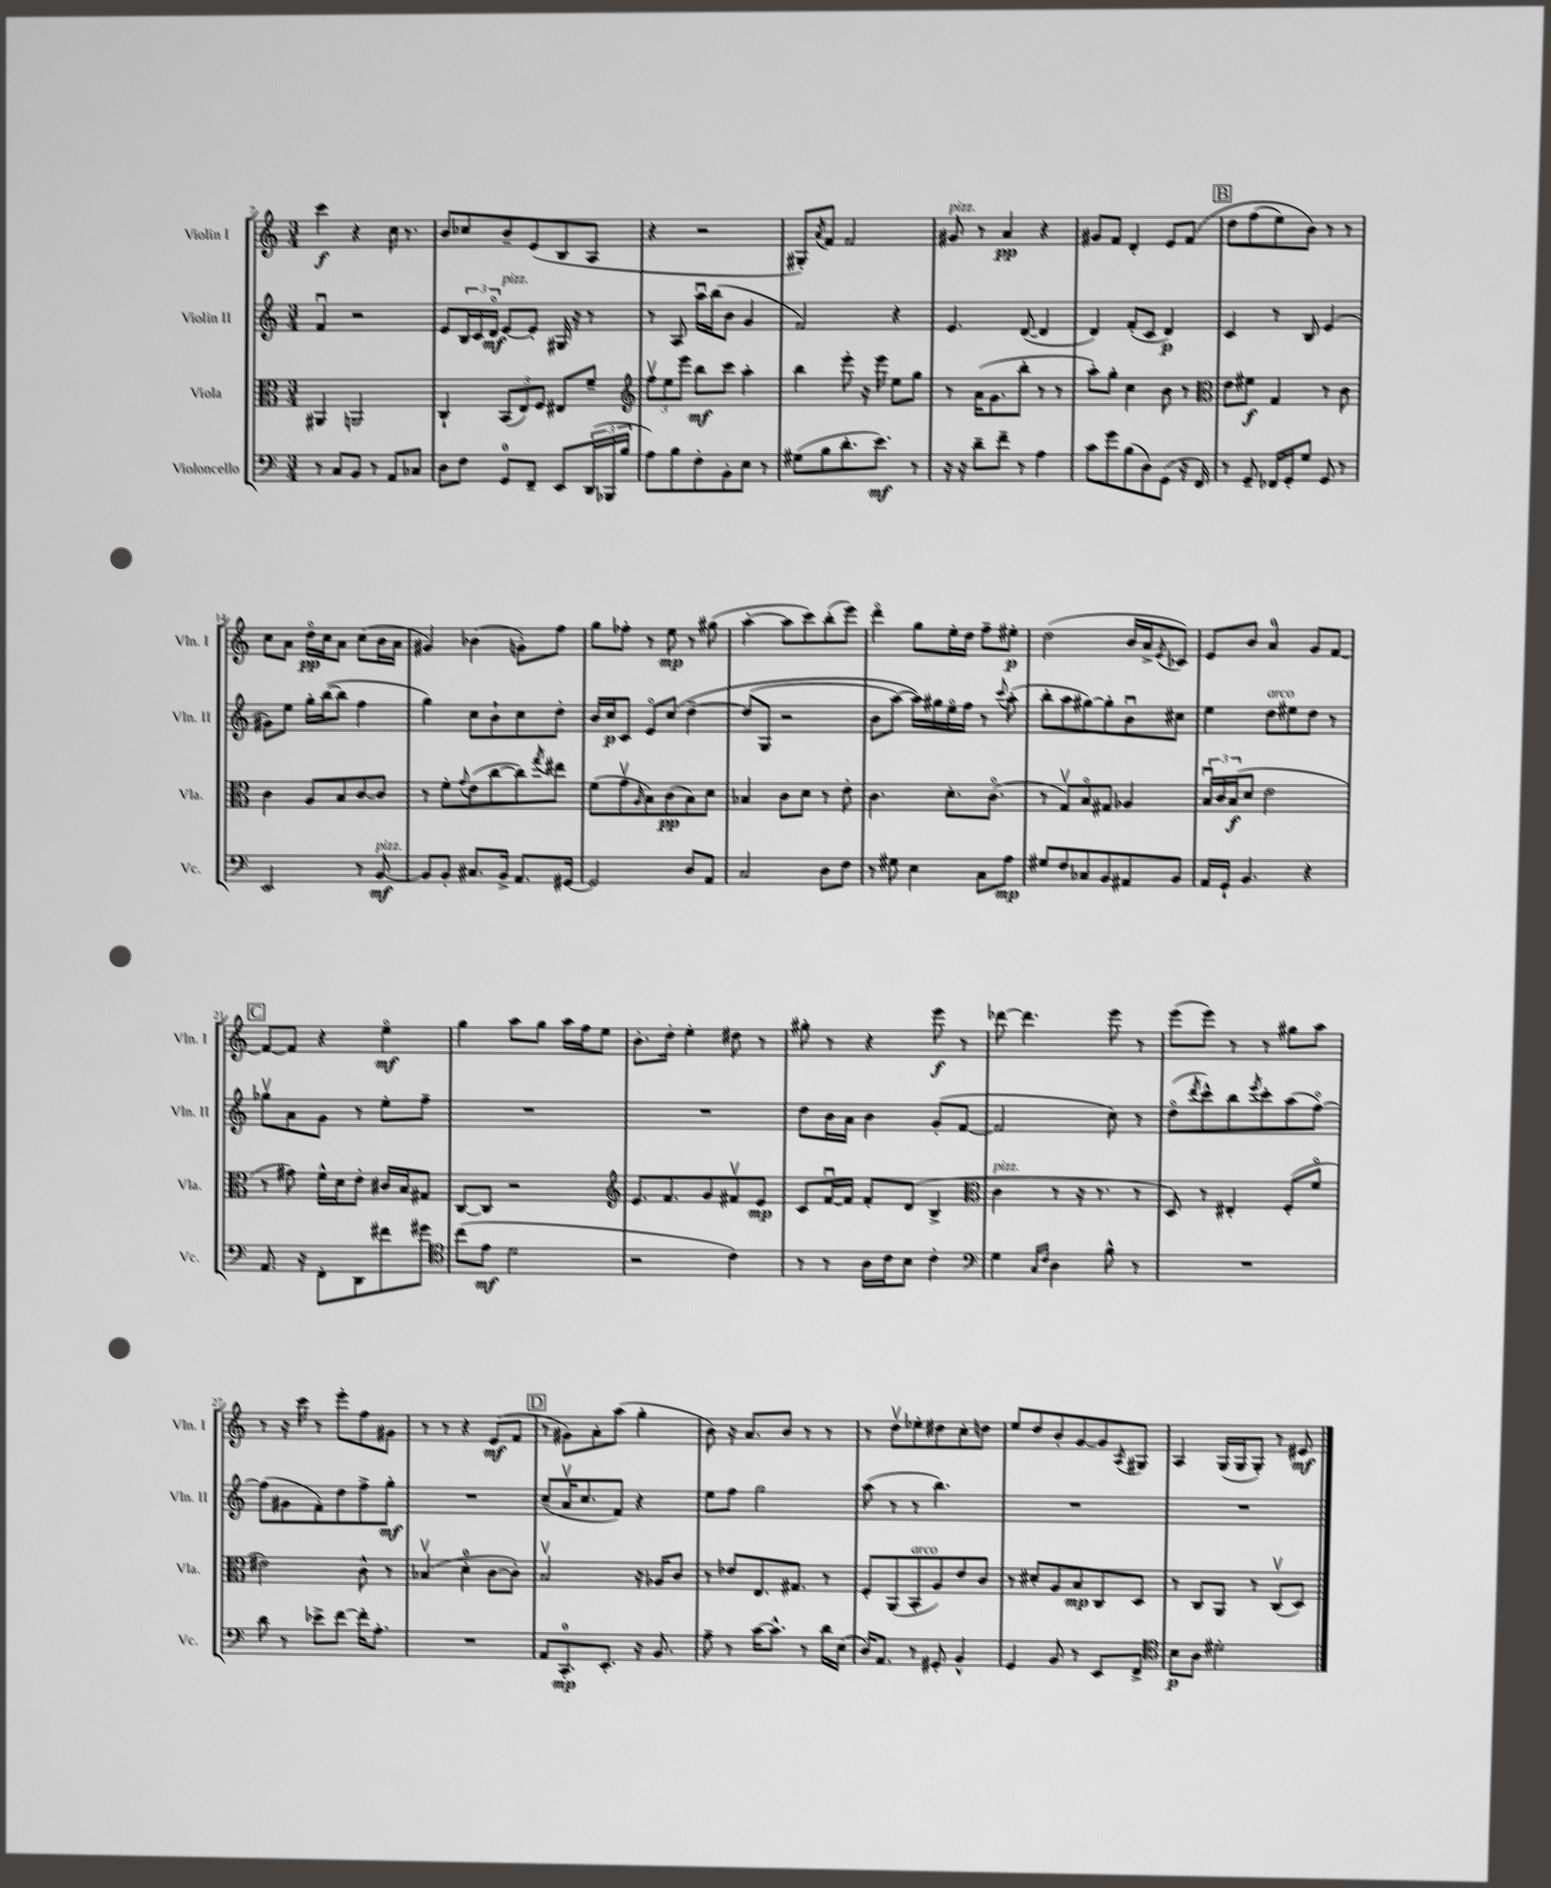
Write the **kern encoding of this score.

**kern	**dynam	**kern	**dynam	**kern	**dynam	**kern	**dynam
*part4	*part4	*part3	*part3	*part2	*part2	*part1	*part1
*staff4	*staff4	*staff3	*staff3	*staff2	*staff2	*staff1	*staff1
*I"Violoncello	*	*I"Viola	*	*I"Violin II	*	*I"Violin I	*
*I'Vc.	*	*I'Vla.	*	*I'Vln. II	*	*I'Vln. I	*
*clefF4	*	*clefC3	*	*clefG2	*	*clefG2	*
*k[]	*	*k[]	*	*k[]	*	*k[]	*
*M3/4	*	*M3/4	*	*M3/4	*	*M3/4	*
=7	=7	=7	=7	=7	=7	=7	=7
8r	.	4AA#X/	.	4fu/	.	4ccc\	f
8C/L	.	.	.	.	.	.	.
8BB/J	.	2AAn/	.	2r	.	4r	.
8r	.	.	.	.	.	.	.
8AA/L	.	.	.	.	.	16cc\	.
.	.	.	.	.	.	8.r	.
8C-X/J	.	.	.	.	.	.	.
=8	=8	=8	=8	=8	=8	=8	=8
8D\L	.	4C`/	.	8e/L	.	8b/L	.
8F\J	.	.	.	24B/L	.	8cc-X/	.
.	.	.	.	24c/	.	.	.
.	.	.	.	24d/JJ	mf	.	.
!	!	!	!	!LO:TX:a:i:t=pizz.	!	!	!
8GG/L	.	(12BB/L	.	[8e/L	.	8b~/	.
.	.	12E/)	.	.	.	.	.
8FF~/J	.	.	.	8e'/J]	.	(8e/	.
.	.	12F/J	.	.	.	.	.
8EE/L	.	8E#X/L	.	16G#X/	.	8B/	.
.	.	.	.	16r	.	.	.
(24DD/L	.	8f~/J	.	8r	.	8A/J	.
24BBB-X/	.	.	.	.	.	.	.
24B/JJ	.	.	.	.	.	.	.
=9	=9	=9	=9	=9	=9	=9	=9
*	*	*clefG2	*	*	*	*	*
8A\L)	.	12ffv\L	.	8r	.	4r	.
.	.	12ee\	.	.	.	.	.
8B\	.	.	.	8A/	.	.	.
.	.	12eee\J	.	.	.	.	.
8F'\	.	8bb\L	mf	16aau\LL	.	2r	.
.	.	.	.	(16bb\J	.	.	.
8BB'\	.	8ccc\J	.	8b\J	.	.	.
8E\J	.	4aa'\	.	4g/	.	.	.
8r	.	.	.	.	.	.	.
=10	=10	=10	=10	=10	=10	=10	=10
(8G#X\L	.	4bb\	.	2f/)	.	8G#X'/L)	.
.	.	.	.	.	.	8qa/	.
8B\	.	.	.	.	.	8f/J	.
8.d'\	.	8eee'\	.	.	.	2f/	.
.	.	16r	.	.	.	.	.
8.e\J)	mf	16eee\	.	.	.	.	.
.	.	8ee\L	.	4r	.	.	.
8r	.	8gg\J	.	.	.	.	.
=11	=11	=11	=11	=11	=11	=11	=11
!	!	!	!	!	!	!LO:TX:a:i:t=pizz.	!
16r	.	8r	.	4.e/	.	8g#X/	.
16r	.	.	.	.	.	.	.
8d~\L	.	(16a\KL	.	.	.	8r	.
.	.	8.g\	.	.	.	.	.
8f~\J	.	.	.	.	.	4a/	pp
8r	.	8bb'\J	.	([8d/	.	.	.
4A\	.	8r	.	4d/]	.	4r	.
.	.	8r	.	.	.	.	.
=12	=12	=12	=12	=12	=12	=12	=12
8c\L	.	8aa'\L)	.	4d/)	.	8g#X/L	.
8g\	.	8gg'\J	.	.	.	8f/J	.
(8B\	.	4cc\	.	(8f'/L	.	4d'/	.
8D\)	.	.	.	8c/J	.	.	.
(8GG\J	.	8b\	.	4d/)	p	8e/L	.
16r	.	8r	.	.	.	(8f/J	.
16FF/)	.	.	.	.	.	.	.
!!LO:REH:place=s1:t=B
=13	=13	=13	=13	=13	=13	=13	=13
*	*	*clefC3	*	*	*	*	*
8r	.	8e\L	.	4c/	.	8dd\L	.
8GG~/	.	8f#X\J	f	.	.	(8ff\	.
16FF-X/LL	.	4G/	.	8r	.	8ee\)	.
16GG'/J	.	.	.	.	.	.	.
8G/J	.	.	.	8B/	.	8b\J)	.
8GG/	.	8r	.	(4e/	.	8r	.
8r	.	8c\	.	.	.	8r	.
!!LO:LB:g=z
=14	=14	=14	=14	=14	=14	=14	=14
2EE/	.	4c\	.	8g#X\L)	.	8cc\L	.
.	.	.	.	8ee\J	.	8a\J	.
.	.	8A/L	.	16gg'\LL	.	16dd\LL	pp
.	.	.	.	([16bb\J	.	16cc\J	.
.	.	8B/	.	8bb\J]	.	8a\J	.
8r	.	[8c/	.	4ff\	.	(8cc\L	.
!LO:TX:a:i:t=pizz.	!	!	!	!	!	!	!
[8BB/	mf	8c/J]	.	.	.	16b\L	.
.	.	.	.	.	.	16a\JJ	.
=15	=15	=15	=15	=15	=15	=15	=15
8BB/L]	.	8r	.	4gg\)	.	4g#X/)	.
8BB'/J	.	8f'\L	.	.	.	.	.
.	.	8qqg/	.	.	.	.	.
8.C#X/L	.	(8e\	.	8cc\L	.	(4b-X\	.
.	.	[8cc\	.	8b`\	.	.	.
16BB^/Jk	.	.	.	.	.	.	.
8.AA/L	.	8cc\])	.	8cc\	.	8gn'\L)	.
.	.	8qgg/	.	.	.	.	.
.	.	8ee#X\J	.	8dd'\J	.	8ff\J	.
[16GG#X/Jk	.	.	.	.	.	.	.
=16	=16	=16	=16	=16	=16	=16	=16
2GG#/]	.	(8f\L	.	16b/LL	.	8gg\L	.
.	.	.	.	16cc/J	p	.	.
.	.	8gv\	.	8c/J	.	8ff-X'\J	.
.	.	16qqA/	.	.	.	.	.
.	.	8B\)	.	8e/L	.	8r	.
.	.	(8c\	pp	(8cc/J	.	8ee\	mp
8D/L	.	8B\)	.	[4dd~\	.	8r	.
8AA/J	.	8d\J	.	.	.	(8gg#X\	.
=17	=17	=17	=17	=17	=17	=17	=17
2C/	.	4B-X/	.	(8dd/L]	.	[4aa'\	.
.	.	.	.	8G/J	.	.	.
.	.	8c\L	.	2r	.	8aa\L]	.
.	.	8d\J	.	.	.	8ccc\)	.
8D\L	.	8r	.	.	.	(8bb'\	.
8F\J	.	8e'\	.	.	.	8eee\J)	.
=18	=18	=18	=18	=18	=18	=18	=18
8r	.	4.c\	.	8b\L	.	4ddd\	.
8G#X\	.	.	.	[8aa\J)	.	.	.
4E\	.	.	.	16aa\LL])	.	8gg\L	.
.	.	.	.	16gg#X\	.	.	.
.	.	8.d'\L	.	16ee\	.	16ee'\L	.
.	.	.	.	16ff\JJ	.	16dd\JJ	.
8C\L	.	.	.	8r	.	8ff~\L	.
.	.	(8.c\J	.	.	.	.	.
.	.	.	.	8qqccc/	.	.	.
8A\J	mp	.	.	(8aa'\	.	8ee#X'\J	p
=19	=19	=19	=19	=19	=19	=19	=19
8G#X/L	.	8r	.	8bb'\L	.	(2dd\	.
8F/	.	8Gv/L)	.	8aa\	.	.	.
8C-X/	.	8B/	.	[8gg#X\)	.	.	.
8BB/	.	8G#X/J	.	8gg#'\]	.	.	.
8AA#X/	.	4A-X/	.	8bu\	.	16b/LL	.
.	.	.	.	.	.	16a^/J	.
.	.	.	.	.	.	8qe/	.
8BB/J	.	.	.	8cc#X\J	.	8c-X/J)	.
=20	=20	=20	=20	=20	=20	=20	=20
16AA/LL	.	24Bu/LL	.	4ee\	.	8e/L	.
.	.	24c/	.	.	.	.	.
16GG`/JJ	.	.	.	.	.	.	.
.	.	(24B/J	f	.	.	.	.
4.BB/	.	8d/J	.	.	.	8b/J	.
!	!	!	!	!LO:TX:a:i:t=arco	!	!	!
.	.	2e\	.	8dd\L	.	4a/	.
.	.	.	.	8ee#X\	.	.	.
4r	.	.	.	8dd\J	.	8g/L	.
.	.	.	.	8r	.	[8f/J	.
!!LO:LB:g=z
!!LO:REH:place=s1:t=C
=21	=21	=21	=21	=21	=21	=21	=21
8.AA/	.	8r	.	8gg-Xv\L	.	8f/L_	.
.	.	8g#X\)	.	8a\	.	8f/J]	.
16r	.	.	.	.	.	.	.
8FF'\L	.	16f^^\LL	.	8g\J	.	4r	.
.	.	16d\J	.	.	.	.	.
8DD\	.	8e'\J	.	8r	.	.	.
8f#X\	.	16c#X/LL	.	8ee'\L	.	4ee\	mf
.	.	16B/J	.	.	.	.	.
8g#X\J	.	8G#X/J	.	8ff~\J	.	.	.
=22	=22	=22	=22	=22	=22	=22	=22
*clefC4	*	*	*	*	*	*	*
(8cc\L	.	[8C/L	.	2.r	.	4gg\	.
8e\J	mf	8C/J]	.	.	.	.	.
2d\	.	2r	.	.	.	8aa\L	.
.	.	.	.	.	.	8gg\J	.
.	.	.	.	.	.	16aa\LL	.
.	.	.	.	.	.	16ff\J	.
.	.	.	.	.	.	8ee\J	.
=23	=23	=23	=23	=23	=23	=23	=23
*	*	*clefG2	*	*	*	*	*
2r	.	8.e/L	.	2.r	.	8.b'\L	.
.	.	8.f/	.	.	.	16dd'\Jk	.
.	.	.	.	.	.	4ee'\	.
.	.	8g/	.	.	.	.	.
4c\)	.	8f#Xv/	.	.	.	8dd#X\	.
.	.	8e/J	mp	.	.	8r	.
=24	=24	=24	=24	=24	=24	=24	=24
8r	.	8c/L	.	8dd\L	.	8gg#X'\	.
8r	.	[16fu/L	.	16b\L	.	8r	.
.	.	16f/JJ]	.	16a\JJ	.	.	.
16A\LL	.	8f'/L	.	4b\	.	4r	.
16c\J	.	.	.	.	.	.	.
8B\J	.	(8d/J	.	.	.	.	.
4c'\	.	4B^/	.	(8g'/L	.	8eee\	f
.	.	.	.	[8f/J	.	8r	.
=25	=25	=25	=25	=25	=25	=25	=25
*clefF4	*	*clefC3	*	*	*	*	*
!	!	!LO:TX:a:i:t=pizz.	!	!	!	!	!
4G\	.	4c\	.	2f/]	.	[8ddd-X\	.
.	.	.	.	.	.	4.ddd-\]	.
16qqC/LL	.	.	.	.	.	.	.
16qqF/JJ	.	.	.	.	.	.	.
4D\	.	8r	.	.	.	.	.
.	.	16r	.	.	.	.	.
.	.	8.r	.	.	.	.	.
8B^^\	.	.	.	8cc\)	.	8eee\	.
8r	.	8r	.	8r	.	8r	.
=26	=26	=26	=26	=26	=26	=26	=26
2.r	.	8D/)	.	(8dd\L	.	(8eee\L	.
.	.	.	.	8qddd/	.	.	.
.	.	8r	.	8ccc^^\)	.	8eee\J)	.
.	.	4E#X'/	.	8bb\	.	8r	.
.	.	.	.	8qeee/	.	.	.
.	.	.	.	8ccc'\	.	8r	.
.	.	(8F'/L	.	(8aa\	.	8gg#X\L	.
.	.	8f/J	.	[8ff\J)	.	8aa\J	.
!!LO:LB:g=z
=27	=27	=27	=27	=27	=27	=27	=27
8d\	.	2e#X\)	.	(8ff\L]	.	8r	.
8r	.	.	.	8g#X\	.	16r	.
.	.	.	.	.	.	16ccc\	.
8e-X^\L	.	.	.	8f'\)	.	8r	.
[8f\J	.	.	.	8dd\	.	8eee'\L	.
16f'\KL]	.	8c^^\	.	8ff^\	.	8ff\	.
8.A'\J	.	.	.	.	.	.	.
.	.	8r	.	8gg'\J	mf	8g#X\J	.
=28	=28	=28	=28	=28	=28	=28	=28
2.r	.	(4B-Xv/	.	2.r	.	8r	.
.	.	.	.	.	.	8r	.
.	.	4d'\	.	.	.	4r	.
.	.	[8c\L	.	.	.	(8e/L	mf
.	.	8c'\J])	.	.	.	8f/J	.
!!LO:REH:place=s1:t=D
=29	=29	=29	=29	=29	=29	=29	=29
8AA/L	.	2Bv/	.	(8cc~/L	.	8r	.
8.CC'/	mp	.	.	16av/K	.	8g#X\L)	.
.	.	.	.	8.cc/	.	.	.
.	.	.	.	.	.	8a'\	.
8.EE'/J	.	.	.	.	.	.	.
.	.	.	.	8f/J)	.	(8aa\J	.
16r	.	16r	.	4r	.	4gg'\	.
8.BB/	.	16A-X/KL	.	.	.	.	.
.	.	8c/J	.	.	.	.	.
=30	=30	=30	=30	=30	=30	=30	=30
8A~\	.	8r	.	8ee\L	.	8b\)	.
8r	.	8e-X/L	.	8ff\J	.	16r	.
.	.	.	.	.	.	8.a/L	.
[16c\KL	.	8.E/	.	2gg\	.	.	.
8.c^^\J]	.	.	.	.	.	.	.
.	.	.	.	.	.	8b/J	.
.	.	8.G#X/J	.	.	.	.	.
8r	.	.	.	.	.	8r	.
16d\LL	.	8r	.	.	.	8r	.
(16E\JJ	.	.	.	.	.	.	.
=31	=31	=31	=31	=31	=31	=31	=31
16D/KL)	.	8F'/L	.	(8aa\	.	8r	.
8.AA/J	.	.	.	.	.	.	.
.	.	(8AA/	.	8r	.	8ddv\L	.
!	!	!LO:TX:a:i:t=arco	!	!	!	!	!
8r	.	8BB'/	.	8r	.	8ee-X'\	.
8GG#X'/	.	8A/)	.	4.bb\)	.	8dd#X\	.
4BB^^/	.	8e/	.	.	.	8cc'\	.
.	.	8c/J	.	.	.	8ddn\J	.
=32	=32	=32	=32	=32	=32	=32	=32
4GG/	.	8r	.	2.r	.	8ee/L	.
.	.	8d#X'/L	.	.	.	8dd/	.
8BB/	.	8A/	.	.	.	8b'/	.
8r	.	8B/	mp	.	.	[8g/	.
8EE/L	.	8C/	.	.	.	8g/]	.
.	.	.	.	.	.	8qA/	.
8FF^/J	.	8D/J	.	.	.	8G#X/J	.
=33	=33	=33	=33	=33	=33	=33	=33
*clefC4	*	*	*	*	*	*	*
8B\L	p	8r	.	2.r	.	4A/	.
8A\J	.	8C/L	.	.	.	.	.
2d#X'\	.	8AA/J	.	.	.	(16G/LL	.
.	.	.	.	.	.	16G/J	.
.	.	8r	.	.	.	8G'/J)	.
.	.	(8Cv/L	.	.	.	8r	.
.	.	8D/J)	.	.	.	8e#X/	mf
==	==	==	==	==	==	==	==
*-	*-	*-	*-	*-	*-	*-	*-
